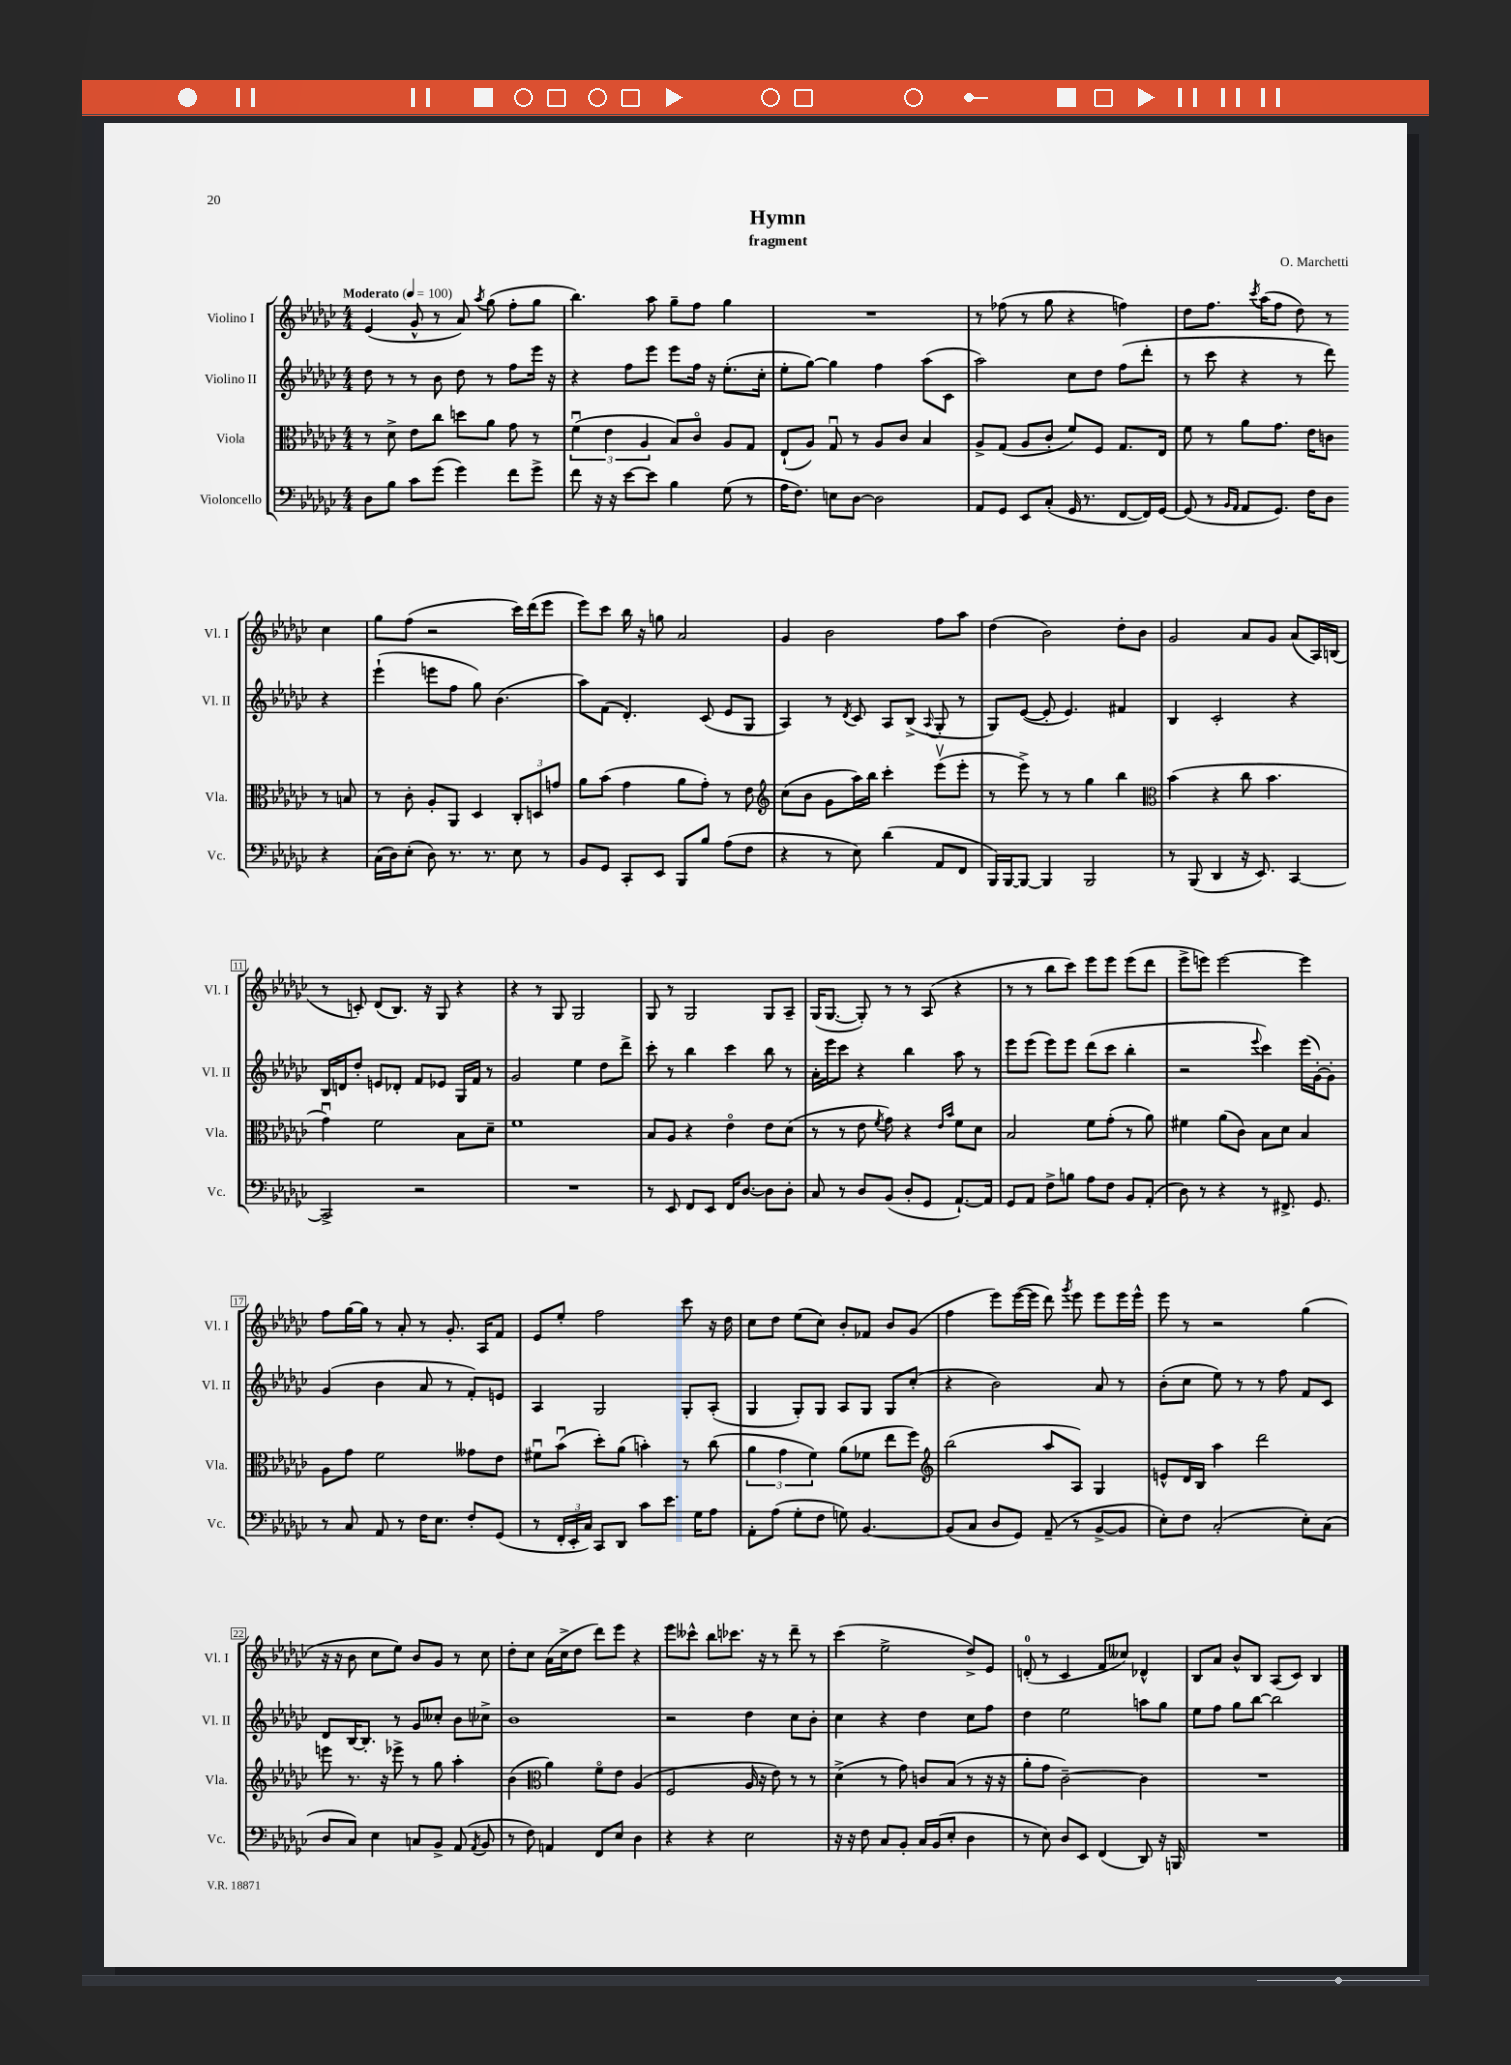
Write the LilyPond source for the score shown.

\header { title = "Hymn" composer = "O. Marchetti" subtitle = "fragment" }
<<
\new StaffGroup <<
\new Staff = "s0" \with { instrumentName = "Violino I" shortInstrumentName = "Vl. I" } {
    \clef treble \key ges \major \numericTimeSignature \time 4/4 \tempo "Moderato" 4 = 100
    \autoBeamOff ees'4( ges'8-^ r8 aes'8) \acciaccatura { aes''8 } ges''8( f''8[-. ges''8] |
    bes''4.) aes''8 ges''8[-- f''8] ges''4 |
    R1 |
    r8 fes''8( r8 ges''8 r4 f''4) |
    des''8[ f''8.] \acciaccatura { ces'''8 } aes''16[( f''8] des''8) r8 ces''4 |
    ges''8[ f''8]( r2 ces'''16[) des'''16( ees'''8] |
    ees'''8[) ces'''8] bes''16 r16 g''8 aes'2 |
    ges'4 bes'2 f''8[ aes''8] |
    des''4( bes'2) des''8[-. bes'8] |
    ges'2 aes'8[ ges'8] aes'8[( aes16) b16]( |
    r8 c'8-.) des'8[( bes8.]) r16 ges8 r4 |
    r4 r8 ges8 ges2 |
    ges8 r8 ges2 ges8[ aes8]-- |
    ges16[( ges8.]~ ges8-.) r8 r8 aes8( r4 |
    r8 r8 bes''8[ ces'''8]) ees'''8[ ees'''8] ees'''8[( des'''8] |
    ees'''8[-> e'''8]) e'''2~ e'''4 |
    f''8[ ges''16~ ges''16] r8 aes'8-. r8 ges'8.-. aes16[ f'8] |
    ees'8[ ees''8]-. f''2 ces'''8 r16 des''16 |
    ces''8[ des''8] ees''8[( ces''8]) bes'8[-. fes'8] bes'8[ ges'8]( |
    f''4 ees'''8[) ees'''16~( ees'''16] des'''8) \acciaccatura { ges'''8 } ees'''8 ees'''8[ ees'''16 ees'''16]-^ |
    ees'''8 r8 r2 ges''4( |
    r16 r16 bes'8 ces''8[ ees''8]) bes'8[ ges'8] r8 ces''8 |
    des''8[-. ces''8] aes'16[( ces''16-> des''8] des'''8[) ees'''8] r4 |
    ees'''8[ ceses'''8]-^ bes''8[ ces'''8.] r16 r8 des'''8-- r8 |
    ces'''4( ees''2-> des''8[->) ees'8] |
    d'8-0-.( r8 ces'4 f'8[ ceses''8]) des'4-^ |
    bes8[ aes'8] bes'8[-^ bes8] aes8[( ces'8]) bes4 \bar "|." |
}
\new Staff = "s1" \with { instrumentName = "Violino II" shortInstrumentName = "Vl. II" } {
    \clef treble \key ges \major \numericTimeSignature \time 4/4
    \autoBeamOff des''8 r8 r8 bes'8 des''8 r8 f''8[ ees'''16] r16 |
    r4 f''8[ ees'''8] ees'''8[ f''16] r16 ees''8.[-.( ces''16]-. |
    ees''8[-. ges''8]~) ges''4 f''4 aes''8[( ces'8] |
    aes''2) ces''8[ des''8] f''8[( des'''8]-. |
    r8 ces'''8 r4 r8 des'''8) r4 |
    ees'''4-!( e'''8[ f''8] ges''8) bes'4.( |
    aes''8[) f'8]( des'4.-.) ces'8( ees'8[ ges8] |
    aes4) r8 \acciaccatura { des'8 } ces'8 aes8[ bes8]->( \appoggiatura { aes8 } ges8-. r8 |
    ges8[) ees'8]~( ees'8-. ees'4.) fis'4 |
    bes4 ces'2-. r4 |
    bes16[ d'16 des''8]-. e'8[ des'8]-. f'8[ ees'8] ges16[ f'16] r8 |
    ges'2 ees''4 des''8[ des'''8]-> |
    ces'''8-. r8 bes''4 ces'''4 bes''8 r8 |
    aes'16[-. ees'''16 ces'''8] r4 bes''4 aes''8 r8 |
    ees'''8[ ees'''8]( ees'''8[) ees'''8] des'''8[( ces'''8] bes''4-. |
    r2 \appoggiatura { ees'''8 } ces'''4) ees'''16[( ges'16~-.) ges'8]-. |
    ges'4( bes'4 aes'8 r8 f'8[-.) e'8] |
    aes4 ges2 ges8[-. aes8]-.( |
    ges4 ges8[-.) ges8] aes8[ ges8] ges8[ ces''8]-.( |
    r4 bes'2) aes'8 r8 |
    bes'8[-.( ces''8] ees''8) r8 r8 f''8 f'8[ ces'8] |
    des'8[ bes16~ bes8.]-. r8 ges'8[ ceses''8]-. bes'8[ ces''8]-> |
    bes'1 |
    r2 des''4 ces''8[ bes'8]-. |
    ces''4 r4 des''4 ces''8[ f''8] |
    des''4 ees''2 a''8[ ges''8] |
    ees''8[ f''8] ges''8[ bes''8]~ bes''2 \bar "|." |
}
\new Staff = "s2" \with { instrumentName = "Viola" shortInstrumentName = "Vla." } {
    \clef alto \key ges \major \numericTimeSignature \time 4/4
    \autoBeamOff r8 des'8-> ees'8[ ces''8] d''8[ aes'8] ges'8 r8 |
    \tuplet 3/2 { f'4\downbow( ees'4 aes4 } bes8[) ces'8]\flageolet aes8[ ges8] |
    ees8[-!( aes8]) ges8\downbow r8 aes8[ ces'8] bes4 |
    aes8[-> ges8]( aes8[ ces'8]-. f'8[) f8] ges8.[ ees16] |
    f'8 r8 aes'8[ ges'8.] ees'16[ c'8] r8 b8 |
    r8 ces'8-. aes8[-. aes,8] des4 \tuplet 3/2 { ces8[-. d8 g'8] } |
    aes'8[ bes'8]( ges'4 aes'8[ ges'8]-.) r8 ees'8 |
    \clef treble ces''8[( bes'8] ges'8[ aes''16) bes''16] ces'''4-. ees'''8[\upbow( ees'''8]-. |
    r8 ees'''8->) r8 r8 ges''4 bes''4 |
    \clef alto bes'4( r4 ces''8 bes'4. |
    ges'4\downbow) f'2 bes8[ des'8]-- |
    f'1 |
    bes8[ aes8] r4 ees'4\flageolet ees'8[ des'8]( |
    r8 r8 ees'8 \acciaccatura { f'8 } ges'8) r4 \grace { ees'16[ bes'16] } f'8[ des'8] |
    bes2 f'8[ ges'8]-.( r8 aes'8) |
    fis'4 aes'8[( ces'8]) bes8[ des'8] bes4 |
    aes8[ ges'8] f'2 geses'8[ ees'8] |
    fis'8[\downbow bes'8]\downbow( des''8[-.) aes'8]( b'4-.) r8 ces''8( |
    \tuplet 3/2 { aes'4 ges'4 f'4) } aes'8[( fes'8] ees''8[ f''8]) |
    \clef treble bes''2( aes''8[ aes8]) ges4 |
    e'8[-^ des'16 bes16] aes''4 des'''2 |
    e'''8 r8. r16 ees'''8-> r8 ges''8 aes''4-. |
    bes'4( \clef alto aes'4) f'8[\flageolet ees'8] aes4( |
    f2 aes16 r16 ees'8) r8 r8 |
    des'4->( r8 ges'8) c'8[ bes8]( r8 r16 r16 |
    aes'8[-. ges'8] ces'2~--) ces'4 |
    R1 \bar "|." |
}
\new Staff = "s3" \with { instrumentName = "Violoncello" shortInstrumentName = "Vc." } {
    \clef bass \key ges \major \numericTimeSignature \time 4/4
    \autoBeamOff des8[ bes8] ces'8[ ges'8]( ges'4) f'8[ ges'8]-> |
    f'8 r16 r16 ees'8[~ ees'8] bes4 ges8( r8 |
    aes16[ f8.]) e8[ des8]~ des2 |
    aes,8[ ges,8] ees,8[ ces8]-.( ges,16 r8. f,8[~ f,16) ges,16]~ |
    ges,8( r8 \grace { bes,16[ aes,16] } aes,8[ ges,8.]) f16[ des8] r4 |
    ces16[( des16) ees8]-.( des8) r8. r8. ees8 r8 |
    bes,8[ ges,8] ces,8[-. ees,8] bes,,8[ bes8] aes8[( f8] |
    r4 r8 ees8) des'4( aes,8[ f,8] |
    bes,,16[) bes,,16~ bes,,8]~ bes,,4 bes,,2 |
    r8 bes,,8( des,4 r16 ees,8.) ces,4~ |
    ces,2-> r2 |
    R1 |
    r8 ees,8 f,8[ ees,8] f,16[ des8.]~ des8[ des8]-. |
    ces8 r8 des8[ bes,8]( des8[-. ges,8] aes,8.[~-!) aes,16] |
    ges,8[ aes,8] f8[-> b8] aes8[ f8] bes,8[ aes,8]-.( |
    des8) r8 r4 r8 fis,8.-> ges,8. |
    r8 ces8 aes,8 r8 f16[ ees8.] f8[-. ges,8]( |
    r8 \tuplet 3/2 { f,16[-. ees,16-. ces16]) } ces,8[ des,8] ces'8[ ees'8.] ges16[ aes8] |
    aes,8[-. aes8]( ges8[-. f8] g8) bes,4.~ |
    bes,8[( ces8] des8[ ges,8]) aes,8--( r8 bes,8[~-> bes,8] |
    ees8[-.) f8] ces2-.( ees8[-.) ces8]( |
    des8[ ces8]) ees4 c8[ bes,8]-> aes,8( \acciaccatura { aes,8 } bes,8 |
    r8 f8) a,4 f,8[ ees8] des4 |
    r4 r4 ees2 |
    r16 r16 f8 ces8[ bes,8]-. ces16[ bes,16( ees8]-. des4 |
    r8 ees8) des8[ ees,8] f,4( des,8) r16 b,,16 |
    R1 \bar "|." |
}
>>
>>
